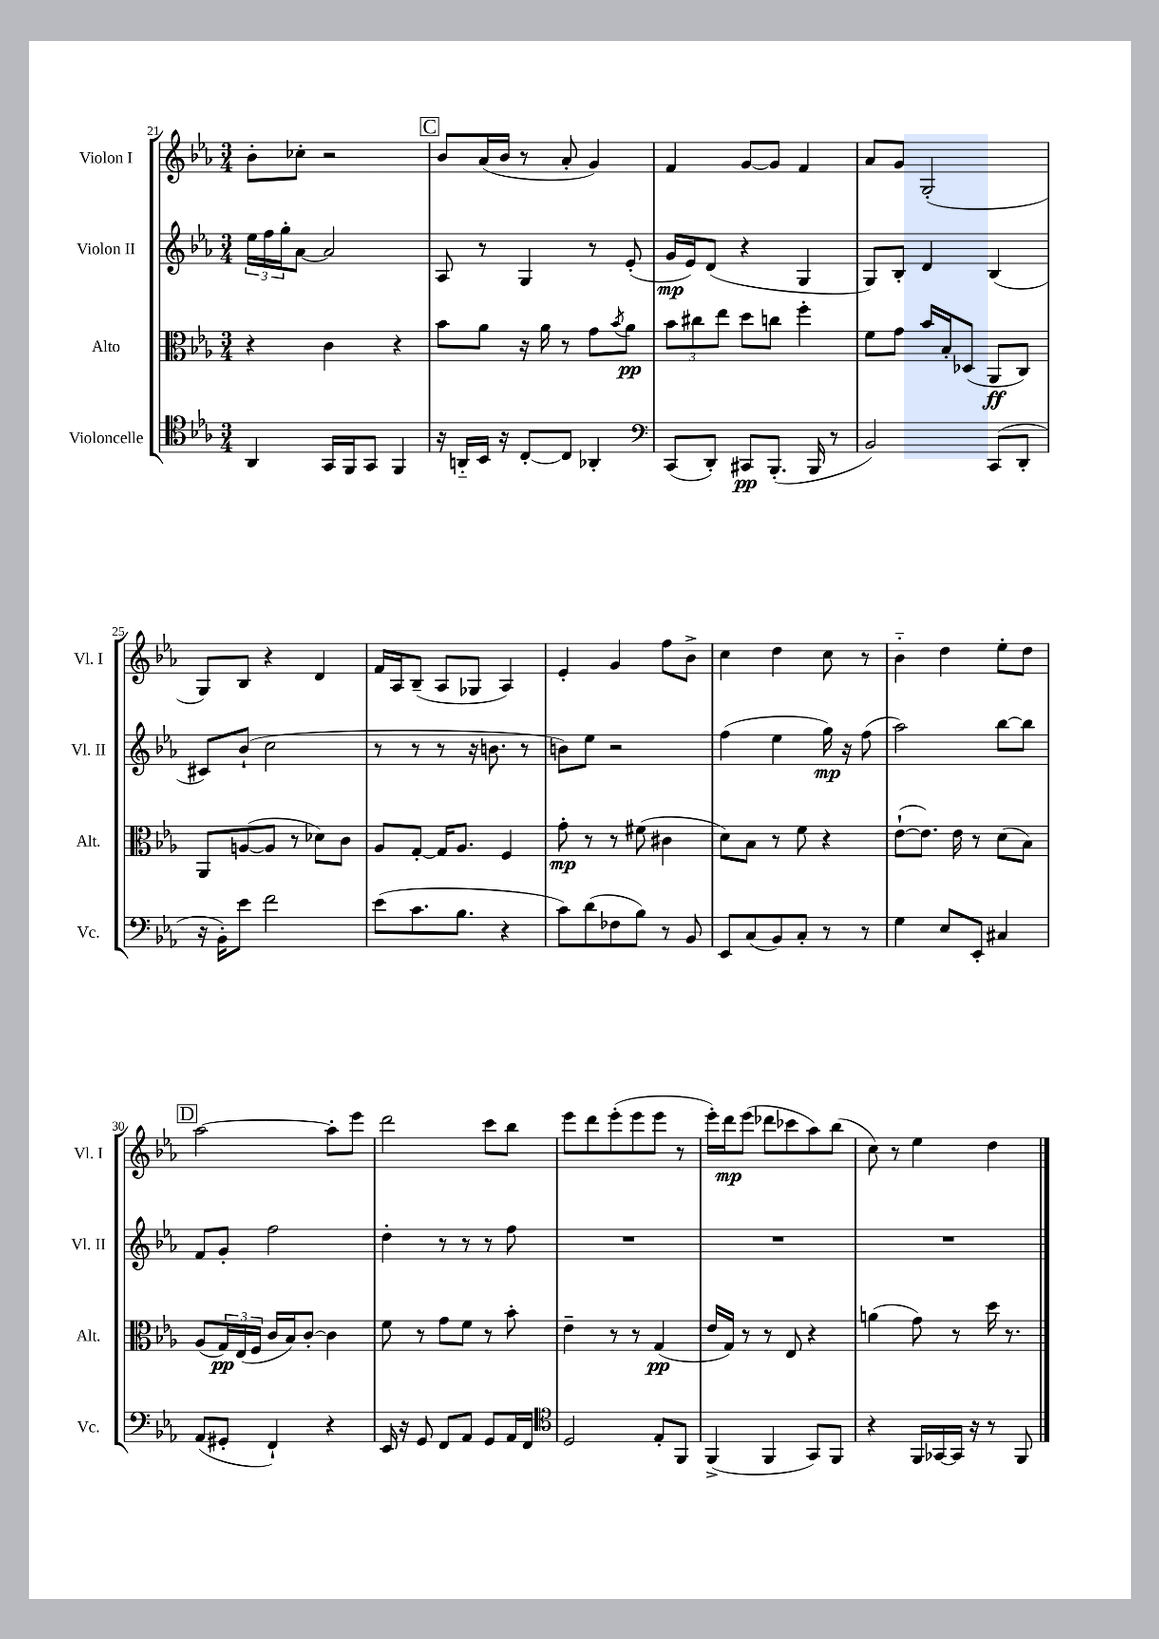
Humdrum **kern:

**kern	**kern	**kern	**kern
*staff4	*staff3	*staff2	*staff1
*clefC4	*clefC3	*clefG2	*clefG2
*k[b-e-a-]	*k[b-e-a-]	*k[b-e-a-]	*k[b-e-a-]
*M3/4	*M3/4	*M3/4	*M3/4
4AA-	4r	24ee-	8b-'
.	.	24ff	.
.	.	24gg'	.
.	.	[8a-	8cc-'
16GG	4c	2a-]	2r
16FF	.	.	.
8GG	.	.	.
4FF	4r	.	.
=	=	=	=
16r	8b-	8A-	8b-
16AA'~	.	.	.
16BB-	8a-	8r	(16a-
16r	.	.	16b-
[8C'	16r	4G	8r
.	16a-	.	.
8C]	8r	.	8a-'
4AA-'	8g	8r	4g)
.	8qb-	.	.
.	8a-	(8e-'	.
=	=	=	=
*clefF4	*	*	*
(8CC	12b-	16g	4f
.	.	16e-)	.
.	12cc#	.	.
8DD')	.	(8d	.
.	12ee-	.	.
8CC#	8dd	4r	[8g
(8.BBB-'	8cc	.	8g]
.	4ff'	4G	4f
16BBB-	.	.	.
8r	.	.	.
=	=	=	=
2BB-)	8f	8G)	8a-
.	8g	8B-'	8g
.	16b-	4d	(2G'
.	16B-'	.	.
.	(8D-	.	.
(8CC	8AA-	(4B-	.
8DD'	8C)	.	.
=	=	=	=
16r	8AA-	8c#)	8G)
16BB-')	.	.	.
8e-	([8A	(8b-`	8B-
2f	8A]	2cc	4r
.	8r	.	.
.	8d-)	.	4d
.	8c	.	.
=	=	=	=
(8e-	8A-	8r	16f
.	.	.	16A-
8.c	[8G'	8r	(8B-~
.	16G]	8r	8A-
8.B-	8.A-	.	.
.	.	16r	8G-
.	.	8.b	.
4r	4F	.	4A-)
.	.	8r	.
=	=	=	=
8c)	8g'	8b)	4e-'
(8d	8r	8ee-	.
8F-	8r	2r	4g
8B-)	(8f#	.	.
8r	4c#	.	8ff
8BB-	.	.	8b-^
=	=	=	=
8EE-	8d)	(4ff	4cc
(8C	8B-	.	.
8BB-)	8r	4ee-	4dd
8C'	8f	.	.
8r	4r	16gg)	8cc
.	.	16r	.
8r	.	(8ff	8r
=	=	=	=
4G	([8e-`	2aa-)	4b-'~
.	8.e-])	.	.
8E-	.	.	4dd
.	16e-	.	.
8EE-'	8r	.	.
4C#	(8d	[8bb-	8ee-'
.	8B-)	8bb-]	8dd
=	=	=	=
(8AA-	(8A-	8f	[2aa-
8GG#'	24G)	8g'	.
.	(24E-	.	.
.	24F	.	.
4FF`)	16c	2ff	.
.	16B-)	.	.
.	[8c'	.	.
4r	4c]	.	8aa-']
.	.	.	8eee-
=	=	=	=
16EE-	8f	4dd'	2ddd
16r	.	.	.
8GG	8r	.	.
8FF	8g	8r	.
8AA-	8f	8r	.
8GG	8r	8r	8ccc
16AA-	8b-'	8ff	8bb-
16FF	.	.	.
=	=	=	=
*clefC4	*	*	*
2D	4e-~	2.r	8eee-
.	.	.	8ddd
.	8r	.	(8eee-'
.	8r	.	8eee-
8E-'	(4G	.	8eee-
8FF	.	.	8r
=	=	=	=
(4FF^	16e-	2.r	16eee-')
.	16G)	.	16ddd
.	8r	.	(8eee-
4FF	8r	.	8ddd-
.	8E-	.	8ccc-
8GG)	4r	.	8aa-)
8FF	.	.	(8bb-
=	=	=	=
4r	(4a	2.r	8cc)
.	.	.	8r
16FF	8g)	.	4ee-
[16GG-	.	.	.
16GG-]	8r	.	.
16r	.	.	.
8r	16dd	.	4dd
.	8.r	.	.
8FF	.	.	.
==	==	==	==
*-	*-	*-	*-
